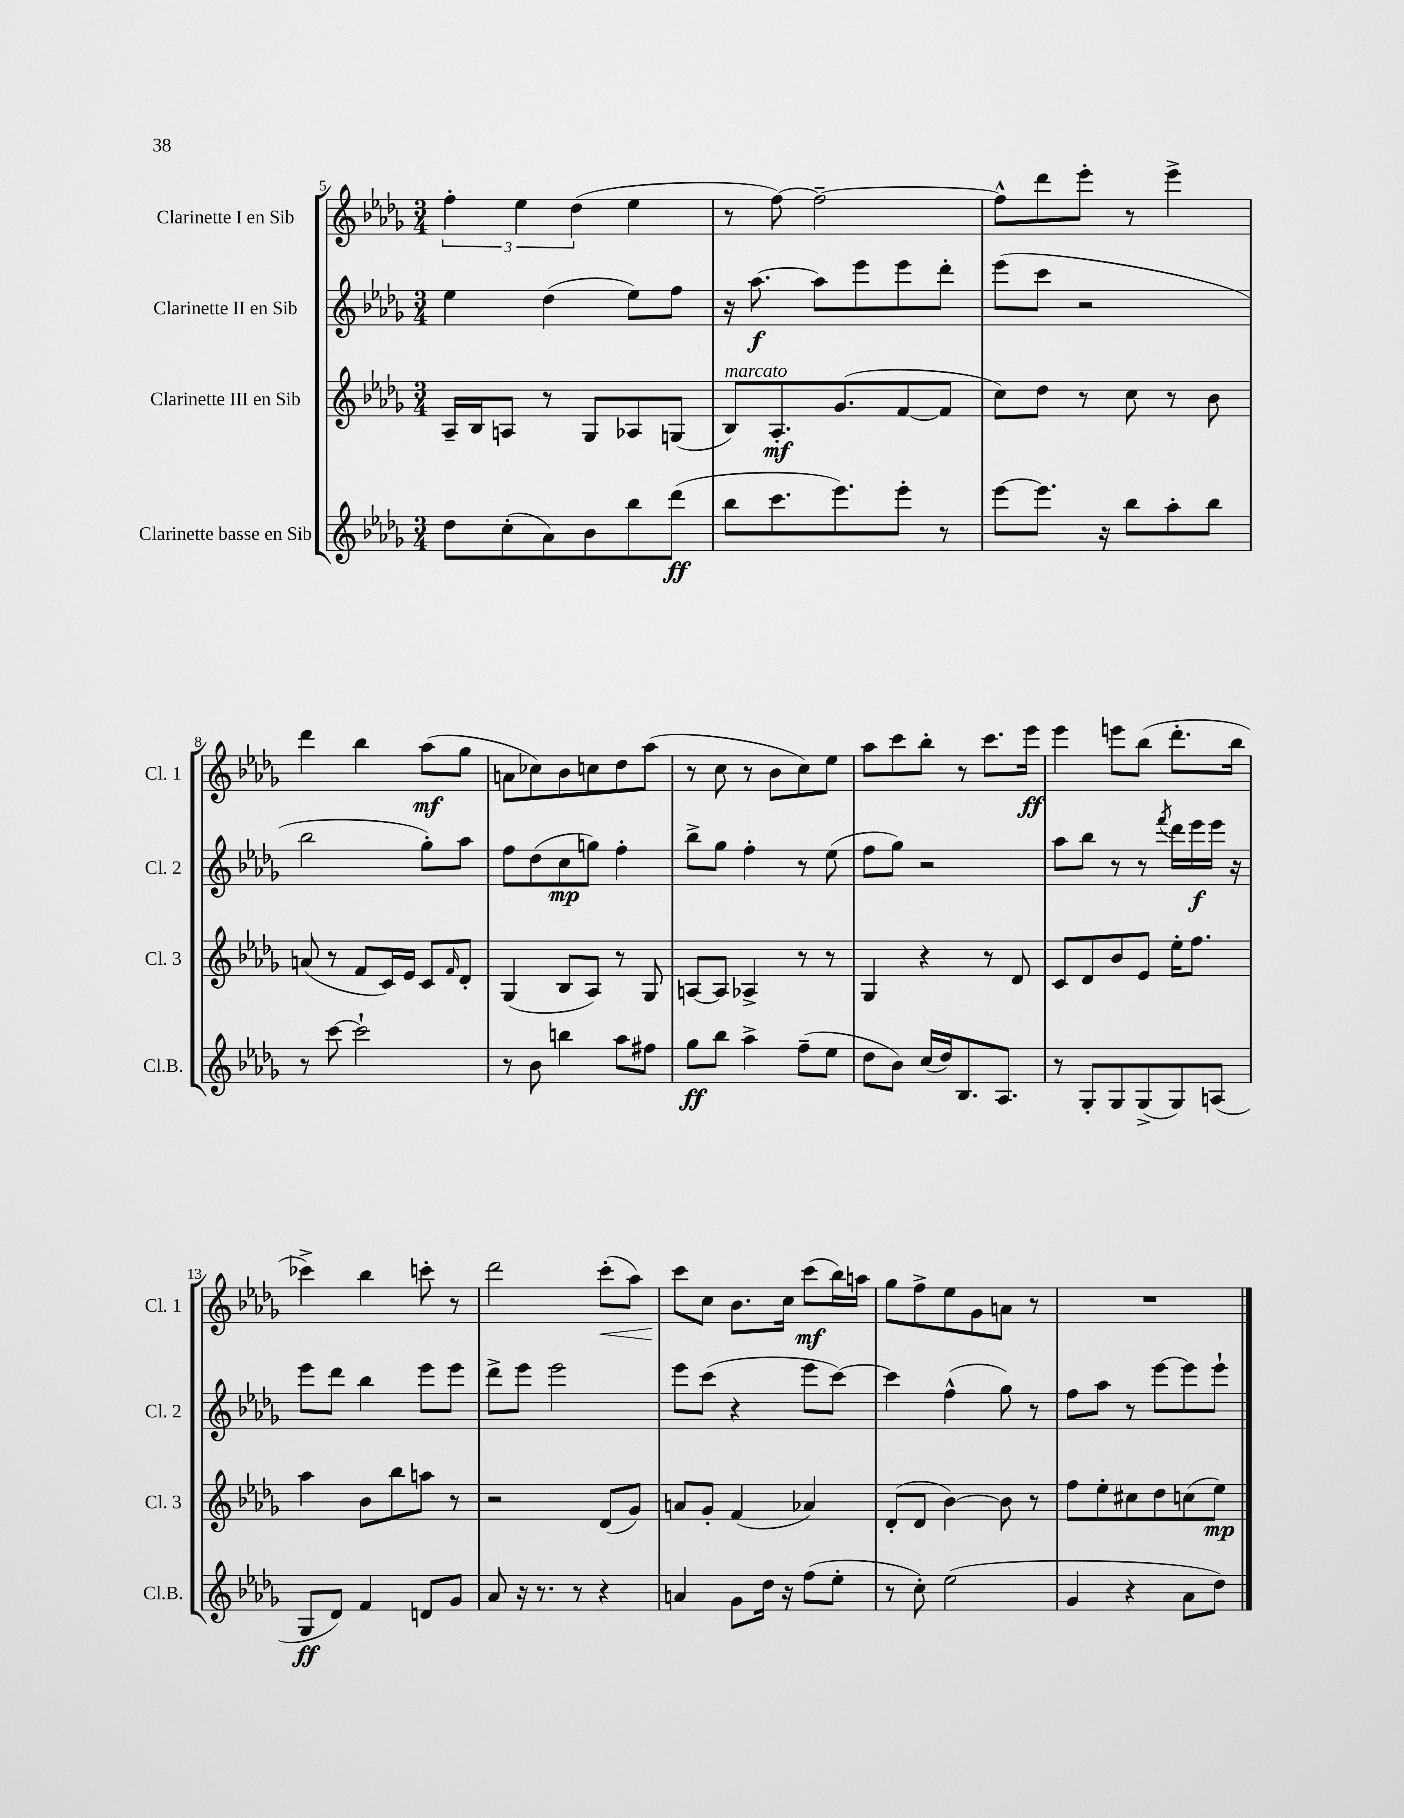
<<
\new StaffGroup <<
\new Staff = "s0" \with { instrumentName = "Clarinette I en Sib" shortInstrumentName = "Cl. 1" } {
    \clef treble \key des \major \numericTimeSignature \time 3/4
    \tuplet 3/2 { f''4-. ees''4 des''4( } ees''4 |
    r8 f''8~) f''2~-- |
    f''8-^ des'''8 ees'''8-. r8 ees'''4-> |
    des'''4 bes''4 aes''8\mf( ges''8 |
    a'8 ces''8) bes'8 c''8 des''8 aes''8( |
    r8 c''8 r8 bes'8 c''8) ees''8 |
    aes''8 c'''8 bes''8-. r8 c'''8. ees'''16\ff |
    ees'''4 e'''8 bes''8( des'''8.-. bes''16 |
    ces'''4->) bes''4 c'''8-. r8 |
    des'''2 c'''8-.\<( aes''8) |
    c'''8\! c''8 bes'8. c''16 c'''8\mf( bes''16) a''16 |
    ges''8 f''8-> ees''8 ges'8 a'8 r8 |
    R2. \bar "|." |
}
\new Staff = "s1" \with { instrumentName = "Clarinette II en Sib" shortInstrumentName = "Cl. 2" } {
    \clef treble \key des \major \numericTimeSignature \time 3/4
    ees''4 des''4( ees''8) f''8 |
    r16 aes''8.~\f aes''8 ees'''8 ees'''8 des'''8-. |
    ees'''8( c'''8 r2 |
    bes''2 ges''8-.) aes''8 |
    f''8 des''8( c''8\mp g''8) f''4-. |
    bes''8-> ges''8 f''4-. r8 ees''8( |
    f''8 ges''8) r2 |
    aes''8 bes''8 r8 r8 \acciaccatura { f'''8 } des'''16 ees'''16\f ees'''16 r16 |
    ees'''8 des'''8 bes''4 ees'''8 ees'''8 |
    des'''8-> ees'''8 ees'''2 |
    ees'''8 c'''8( r4 ees'''8 c'''8~) |
    c'''4 f''4-^( ges''8) r8 |
    f''8 aes''8 r8 ees'''8~ ees'''8 ees'''8-! \bar "|." |
}
\new Staff = "s2" \with { instrumentName = "Clarinette III en Sib" shortInstrumentName = "Cl. 3" } {
    \clef treble \key des \major \numericTimeSignature \time 3/4
    aes16-- bes16 a8 r8 ges8 aes8 g8( |
    bes8^\markup { \italic "marcato" }) aes8.-.\mf ges'8.( f'8~ f'8 |
    c''8) des''8 r8 c''8 r8 bes'8 |
    a'8( r8 f'8 c'16) ees'16 c'8 \grace { f'16 } des'8-. |
    ges4( bes8 aes8) r8 ges8 |
    a8~ a8 aes4-> r8 r8 |
    ges4 r4 r8 des'8 |
    c'8 des'8 bes'8 ees'8 ees''16-. f''8. |
    aes''4 bes'8 bes''8 a''8 r8 |
    r2 des'8( ges'8) |
    a'8 ges'8-. f'4( aes'4) |
    des'8-.( des'8 bes'4~) bes'8 r8 |
    f''8 ees''8-. cis''8 des''8 c''8( ees''8\mp) \bar "|." |
}
\new Staff = "s3" \with { instrumentName = "Clarinette basse en Sib" shortInstrumentName = "Cl.B." } {
    \clef treble \key des \major \numericTimeSignature \time 3/4
    des''8 c''8-.( aes'8) bes'8 bes''8 des'''8\ff( |
    bes''8 c'''8. ees'''8.) ees'''8-. r8 |
    ees'''8~ ees'''8. r16 bes''8 aes''8-. bes''8 |
    r8 c'''8~ c'''2-! |
    r8 bes'8 b''4 aes''8 fis''8 |
    ges''8\ff bes''8 aes''4-> f''8--( ees''8 |
    des''8 bes'8) c''16( des''16) bes8. aes8. |
    r8 ges8-. ges8 ges8->( ges8) a8( |
    ges8\ff des'8) f'4 d'8 ges'8 |
    aes'8 r16 r8. r8 r4 |
    a'4 ges'8 des''16 r16 f''8( ees''8-. |
    r8 c''8-.) ees''2( |
    ges'4 r4 aes'8 des''8) \bar "|." |
}
>>
>>
\layout { \context { \Score currentBarNumber = #5 } }
